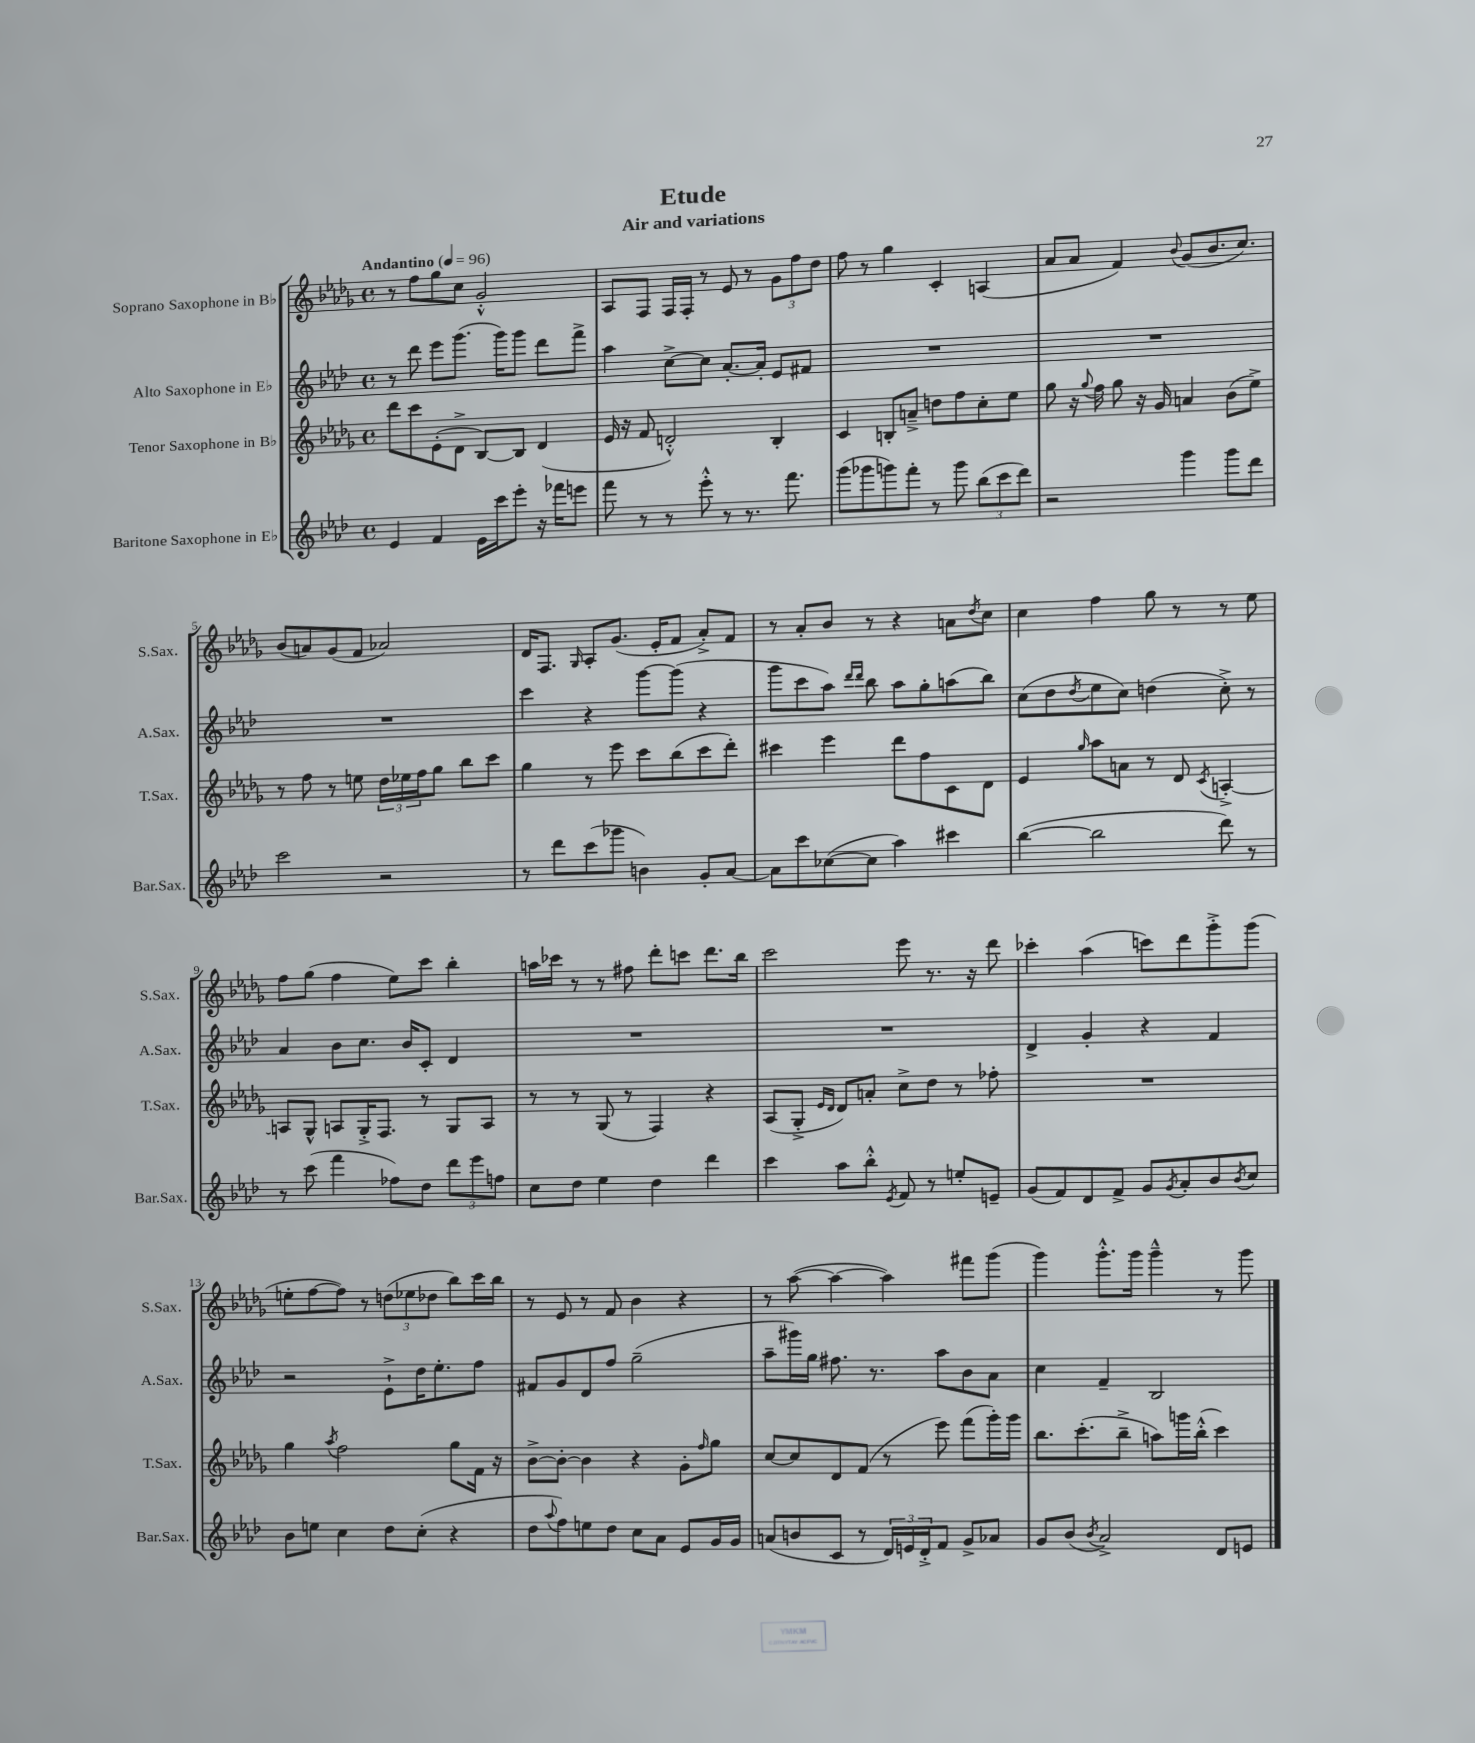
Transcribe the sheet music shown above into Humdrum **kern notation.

**kern	**kern	**kern	**kern
*staff4	*staff3	*staff2	*staff1
*clefG2	*clefG2	*clefG2	*clefG2
*k[b-e-a-d-]	*k[b-e-a-d-g-]	*k[b-e-a-d-]	*k[b-e-a-d-g-]
*M4/4	*M4/4	*M4/4	*M4/4
*met(c)	*met(c)	*met(c)	*met(c)
*MM96	*MM96	*MM96	*MM96
4e-	8ddd-	8r	8r
.	8ccc	8ddd-	8ff
4f	(8e-'	8eee-	8gg-
.	8d-^	(8.ggg	8cc
16e-	[8B-)	.	2g-'^^
16ccc	.	16ggg)	.
8eee-'	8B-]	8ggg	.
16r	(4d-	8ddd-	.
16fff-	.	.	.
8eee	.	8fff^	.
=	=	=	=
8fff	16e-	4aa-	8A-
.	16r	.	.
8r	8f	.	8F
8r	2d'^^)	[8cc^	16F
.	.	.	16F'
8eee-'^^	.	8cc]	8r
8r	.	[8.a-'	8e-
8.r	.	.	8r
.	.	16a-']	.
.	4B-'	8e-	12g-
8.fff	.	.	.
.	.	.	12ff
.	.	8f#	.
.	.	.	12dd-
=	=	=	=
(8ggg	4c	1r	8ff
8ggg-	.	.	8r
8ggg)	8B'	.	4gg-
8fff'	8a~^	.	.
8r	8dd	.	4c'
8ggg	8ff	.	.
(12bb-	8cc'	.	(4A
12ccc	.	.	.
.	8ee-	.	.
12ddd-)	.	.	.
=	=	=	=
2r	8gg-	1r	8a-
.	16r	.	8a-
.	8qqgg-	.	.
.	16ff	.	.
.	8gg-	.	4f)
.	16r	.	.
.	16g-	.	.
.	.	.	8qqb-
4ggg	4a	.	(8g-
.	.	.	8.b-
8ggg	(8b-	.	.
.	.	.	8.cc)
8ddd-	8ee-^)	.	.
=	=	=	=
2ccc	8r	1r	(8b-
.	8ff	.	8a)
.	8r	.	(8g-
.	8ee	.	8f
2r	24dd-	.	2a-)
.	24ee-	.	.
.	24ff	.	.
.	8gg-	.	.
.	8bb-	.	.
.	8ccc	.	.
=	=	=	=
8r	4gg-	4ccc	16d-
.	.	.	8.F
8ddd-	.	.	.
.	.	.	16qqG-
(8ccc	8r	4r	8A-'
8ggg-	8eee-	.	(8.g-
4b)	8ccc	[8ggg	.
.	.	.	16e-'
.	(8bb-	(8ggg]	8f
8g'	8ccc	4r	8a-'^)
[8a-	8ddd-')	.	8f
=	=	=	=
8a-]	4ccc#	8ggg	8r
8ccc	.	8ccc	8a-'
([8cc-	4eee-	8aa-)	8b-
.	.	16qqddd-	.
.	.	16qqddd-	.
8cc-]	.	8bb-	8r
4aa-)	8ddd-	8aa-	4r
.	8ff	8gg'	.
4ccc#	8c	(8aa	8a
.	.	.	8qdd-
.	8d-	8bb-)	8cc
=	=	=	=
([4bb-	4e-	(8cc	4cc
.	.	8dd-	.
.	16qqgg-	8qdd-	.
2bb-]	8aa-	8ee-	4ff
.	8a	8cc)	.
.	8r	(4dd	8gg-
.	8d-	.	8r
.	8qc	.	.
8ddd-)	[4A'^	8cc'^)	8r
8r	.	8r	8ee-
=	=	=	=
8r	8A]	4a-	8ff
(8ccc	8G-^^	.	(8gg-
4fff	8A	8b-	4ff
.	16G-'^	8.cc	.
.	8.F	.	.
8ff-)	.	.	8ee-)
.	.	16b-	.
8dd-	8r	8c'	8ccc
12ddd-	8G-	4d-	4bb-'
12eee-	.	.	.
.	8A	.	.
12ff	.	.	.
=	=	=	=
8cc	8r	1r	16aa
.	.	.	16ccc-
8dd-	8r	.	8r
4ee-	(8G-	.	8r
.	8r	.	8ff#
4dd-	4F)	.	8ddd-'
.	.	.	8ccc
4ddd-	4r	.	8.ddd-
.	.	.	16bb-
=	=	=	=
4ccc	(8A-	1r	2ccc
.	8G-'^	.	.
.	16qqe-	.	.
.	16qqd-	.	.
8aa-	8d-)	.	.
8bb-'^^	8a'	.	.
8qe-	.	.	.
8f	8cc^	.	8eee-
8r	8dd-	.	8.r
8ee'	8r	.	.
.	.	.	16r
8e~	8ff-'	.	8ddd-
=	=	=	=
(8g	1r	4d-^	4ccc-'
8f)	.	.	.
8d-	.	4g'	(4aa-
8f^	.	.	.
8g	.	4r	8ccc)
8qg	.	.	.
8a-'	.	.	8ddd-
8b-	.	4f	8ggg-'^
8qb-	.	.	.
8cc	.	.	(8ggg-
=	=	=	=
8b-	4gg-	2r	8ee'
8ee	.	.	[8ff
.	8qaa-	.	.
4cc	2ff	.	8ff])
.	.	.	8r
8dd-	.	8e-`^	(12dd
.	.	.	12ee-
(8cc'	.	16dd-	.
.	.	.	12dd-
.	.	8.ee-'	.
4r	8gg-	.	8bb-)
.	16f	8ff	16ccc
.	16r	.	16bb-
=	=	=	=
8dd-	[8b-^	8f#	8r
8qqaa-	.	.	.
8ff)	8b-'_	8g	8e-
8ee	4b-]	8d-	8r
8dd-	.	8ff	8f
8cc	4r	(2gg~	4b-
8a-	.	.	.
8e-	8g-'	.	4r
.	16qqff	.	.
16g	8gg-	.	.
16g	.	.	.
=	=	=	=
(8a	[8cc	8aa-~	8r
8b	8cc]	16ggg#)	([8aa-
.	.	16gg	.
8c	8d-	8.ff#	4aa-_
8r	(8f	.	.
.	.	8.r	.
24d-)	8r	.	4aa-])
24e	.	.	.
24d-'^	.	.	.
8f	8eee-)	8aa-	.
8g^	(8fff	8b-	8fff#
8a-	16ggg-')	8a-	(8ggg-
.	16ggg-	.	.
=	=	=	=
8g	8.bb-	4cc	4ggg-)
(8b-	.	.	.
.	(8.ccc'	.	.
8qb-	.	.	.
2a-^)	.	4f~	8.ggg-'^^
.	8bb-~^	.	.
.	.	.	16ggg-
.	8aa)	2B-	4ggg-~^^
.	16ggg	.	.
.	(16bb-'^^	.	.
8d-	4ccc)	.	8r
8e	.	.	8ggg-
==	==	==	==
*-	*-	*-	*-
